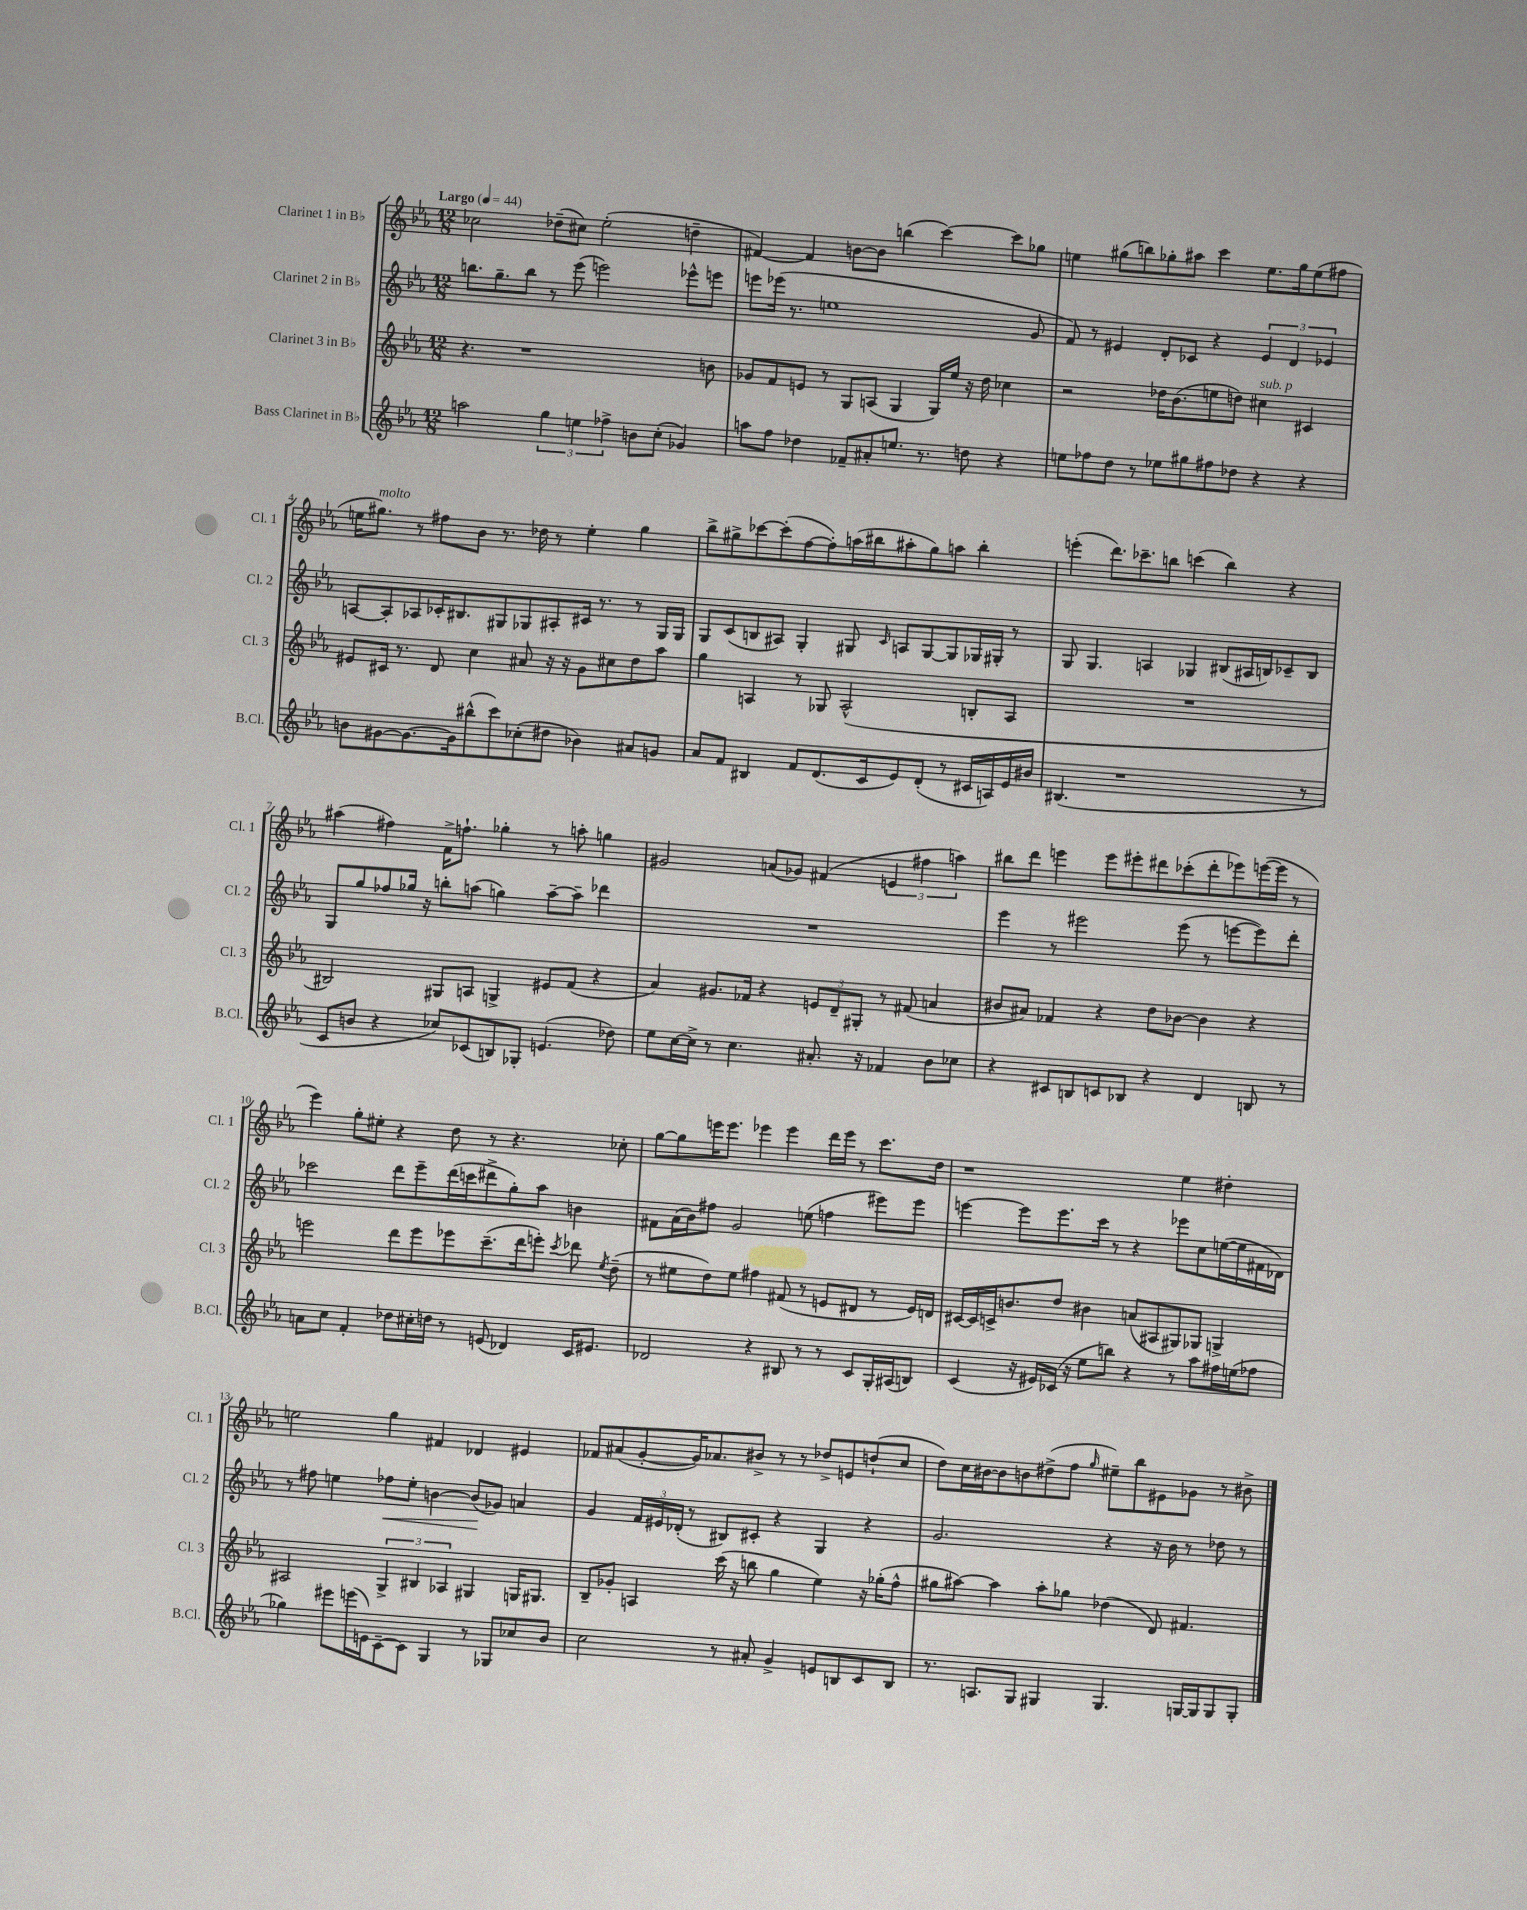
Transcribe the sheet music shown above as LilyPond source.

<<
\new StaffGroup <<
\new Staff = "s0" \with { instrumentName = "Clarinet 1 in Bb" shortInstrumentName = "Cl. 1" } {
    \clef treble \key ees \major \numericTimeSignature \time 12/8 \tempo "Largo" 4 = 44
    \autoBeamOff ces''2 des''8[--( cis''8]) ees''2-.( d''4-- |
    fis'4~) fis'4 b'8[~ b'8] b''4( c'''4~) c'''8[ ges''8] |
    e''4 gis''8[( b''8) ges''8-. ais''8] c'''4 e''8.[ ges''16 e''8( fis''8] |
    e''16[ gis''8.]^\markup { \italic "molto" }) r8 fis''8[ bes'8] r8. des''16 r8 e''4-. gis''4 |
    bes''8[-> gis''8-> ces'''8~ ces'''8-.( f''8~ f''8-.) a''16( bis''16 ais''8-. gis''8) a''8] bis''4-. |
    e'''4-.( d'''8.[) ces'''8.-- b''8] c'''4( b''4) r4 |
    ais''4( fis''4) f'16[-> f''8.]-! ges''4-. r8 a''8-. g''4 |
    gis'2 a'8[( ges'8]) fis'4( \tuplet 3/2 { e'4 fis''4 a''4) } |
    bis''8[ d'''8] e'''4 e'''8[ eis'''8-. dis'''8 ces'''8-.( dis'''8-. ees'''8) e'''16~( e'''16] r8 |
    ees'''4) g''8[-. eis''8]-. r4 d''8 r8 r4. ces''8-. |
    g''8[~ g''8 e'''16 e'''8.] ees'''4 ees'''4 d'''16[ ees'''16] r8 c'''8.[ d''16] |
    r1 ees''4 dis''4-. |
    e''2 g''4 fis'4 des'4 eis'4 |
    fes'8[ ais'8( g'8~-. g'16) aes'8. bis'8]-> r8 r8 des''8[-> e'8 d''8-!( c''8] |
    d''8[) c''16 bis'16~ bis'8 b'8 dis''8->( f''8] \grace { g''16 } eis''8[--) bes''8 eis'8 ges'8] r8 bis'8-> \bar "|." |
}
\new Staff = "s1" \with { instrumentName = "Clarinet 2 in Bb" shortInstrumentName = "Cl. 2" } {
    \clef treble \key ees \major \numericTimeSignature \time 12/8
    \autoBeamOff b''8.[ g''8.-- b''8] r8 ees'''8( e'''2) ees'''8[-^ e'''8] |
    e'''8[ ees'''16]( r8. e''1 g'8 |
    f'8) r8 eis'4 d'8[-. ces'8] r4 \tuplet 3/2 { eis'4 d'4 ees'4 } |
    a8[~ a8-. aes8 ces'16-. bis8. gis8 ges8 ais8-. cis'16] r8. r8 ges16[ ges16] |
    g8[ c'8( b8 ais8]) g4-. gis8 \grace { c'16 } a8[ gis8~ gis8 ges16 gis16]-. r8 |
    g8 g4. a4 ges4 bis8[( ais16 b16) ces'8-- b8] |
    g8[ g''8 fes''8 ges''16] r16 b''8[-. a''8]( g''4) a''8[~-- a''8]-- des'''4 |
    R1. |
    ees'''4 r8 eis'''2 eis'''8( r8 e'''8[~ e'''8) d'''8]-. |
    ces'''2 d'''8[ ees'''8-- d'''16( c'''16 dis'''8-> g''8-.) aes''8] b'4 |
    fis'8[ aes'16( bes'16) fis''8] g'2 e''8( f''4 eis'''8[) eis'''8] |
    e'''4~ e'''8[ e'''8. c'''16] r8 r4 ees'''8[ c''8 e''16~( e''16 fis'16 des'16]) |
    r8 fis''8 e''4 fes''8[\< e''8]-. b'4~ b'8[\!( ges'8]) a'4 |
    g'4 \tuplet 3/2 { f'16[ eis'16 des'16]-.( } r8 bis8[) cis'8]-. r4 g4 r4 |
    g'2. r4 r16 bes'16 r8 des''8 r8 \bar "|." |
}
\new Staff = "s2" \with { instrumentName = "Clarinet 3 in Bb" shortInstrumentName = "Cl. 3" } {
    \clef treble \key ees \major \numericTimeSignature \time 12/8
    \autoBeamOff r4. r1 b'8 |
    ges'8[ f'8 e'8] r8 g8[ a8]( g4 g16[) ees''16] r16 d''16 ces''4 |
    r2 des''16[ bes'8.( e''8 d''8]) cis''4^\markup { \italic "sub. p" } cis'4 |
    eis'8[ cis'16] r8. d'8 c''4 ais'8 r16 r16 g'8[ cis''8 d''8 aes''8] |
    g''4 a4 r8 ges8 a2-^( b8[-. a8] |
    R1. |
    bis2) gis8[ a8] g4-> eis'8[ f'8]( r4 |
    aes'4) gis'8.[ fes'16] r4 \tuplet 3/2 { e'8[ d'8-- gis8]-. } r8 fis'8( a'4 |
    bis'8[ ais'8]) fes'4 r4 d''8[ bes'8]~ bes'4 r4 |
    e'''2 d'''8[ e'''8 ees'''8 c'''8.--( d'''16 e'''8]-.) \acciaccatura { c'''8 } des'''8 \acciaccatura { ees''8 } d''8--( |
    r8 eis''8[ d''8) eis''8] fis''4 fis'8( r8 e'8[ dis'8] r8 e'16[) d'16] |
    cis'16[~ cis'16 c'16-> b'8. d''8] bis'4 a'8[( ais8 gis8) ges8] g4-> |
    ais2 \tuplet 3/2 { g4-> bis4 aes4 } gis4 g16[ gis8.] |
    bes8[-- ges'8]-. a4 c'''16( r16 b''8 g''4 ees''4) r16 ges''16[-.( f''8]-^ |
    gis''8[ ais''8]~) ais''4 ais''8[-. ges''8] des''4( d'8) fis'4. \bar "|." |
}
\new Staff = "s3" \with { instrumentName = "Bass Clarinet in Bb" shortInstrumentName = "B.Cl." } {
    \clef treble \key ees \major \numericTimeSignature \time 12/8
    \autoBeamOff a''2 \tuplet 3/2 { g''4 e''4 fes''4-> } b'8[ c''8]-.( ges'4) |
    a''8[ f''8] des''4 fes'8[-- ais'8-. e''8.] r8. d''8 r4 |
    e''8[ fes''8 d''8] r8 ees''8[ gis''8 fis''8 des''8] r4 r4 |
    b'8[ gis'8~ gis'8.~ gis'16 bis''8-^( c'''8) ces''8-.( dis''8] bes'4) ais'8[ g'8] |
    aes'8[ f'8] bis4 f'8[ d'8.( c'16 ees'8) d'8]-.( r8 cis'16[ a16) ees'16 bis'16] |
    bis4.( r1 r8 |
    c'8[ b'8] r4 ces''8[) ces'8( b8) ges8]-. e'4.( des''8) |
    ees''8[ c''16~ c''16]-> r8 c''4. ais'8.-. r16 fes'4 bes'8[ ces''8] |
    r4 cis'8[ b8 c'8 bes8] r4 d'4 b8 r8 |
    a'8[ c''8] f'4-. des''8[ cis''16-. d''16] r8 e'8( des'4) c'16[ eis'8.] |
    des'2 r4 bis8 r8 r8 c'8[ g16-. ais16( b8]) |
    c'4( r16 eis'16[) ces'16]( r16 ees''8[ b''8]) r4 r8 aes''8[ fis''16 e''16( fes''8] |
    ges''4) eis'''8[ e'''16( e'16) c'8~-- c'8] g4 r8 ges8[ ces''8 bes'8] |
    c''2 r8 ais'8-. g'4-> e'8[ b8 c'8 b8] |
    r8. a8.[ g8] gis4 gis4. g16[~ g16 g8 g8]-. \bar "|." |
}
>>
>>
